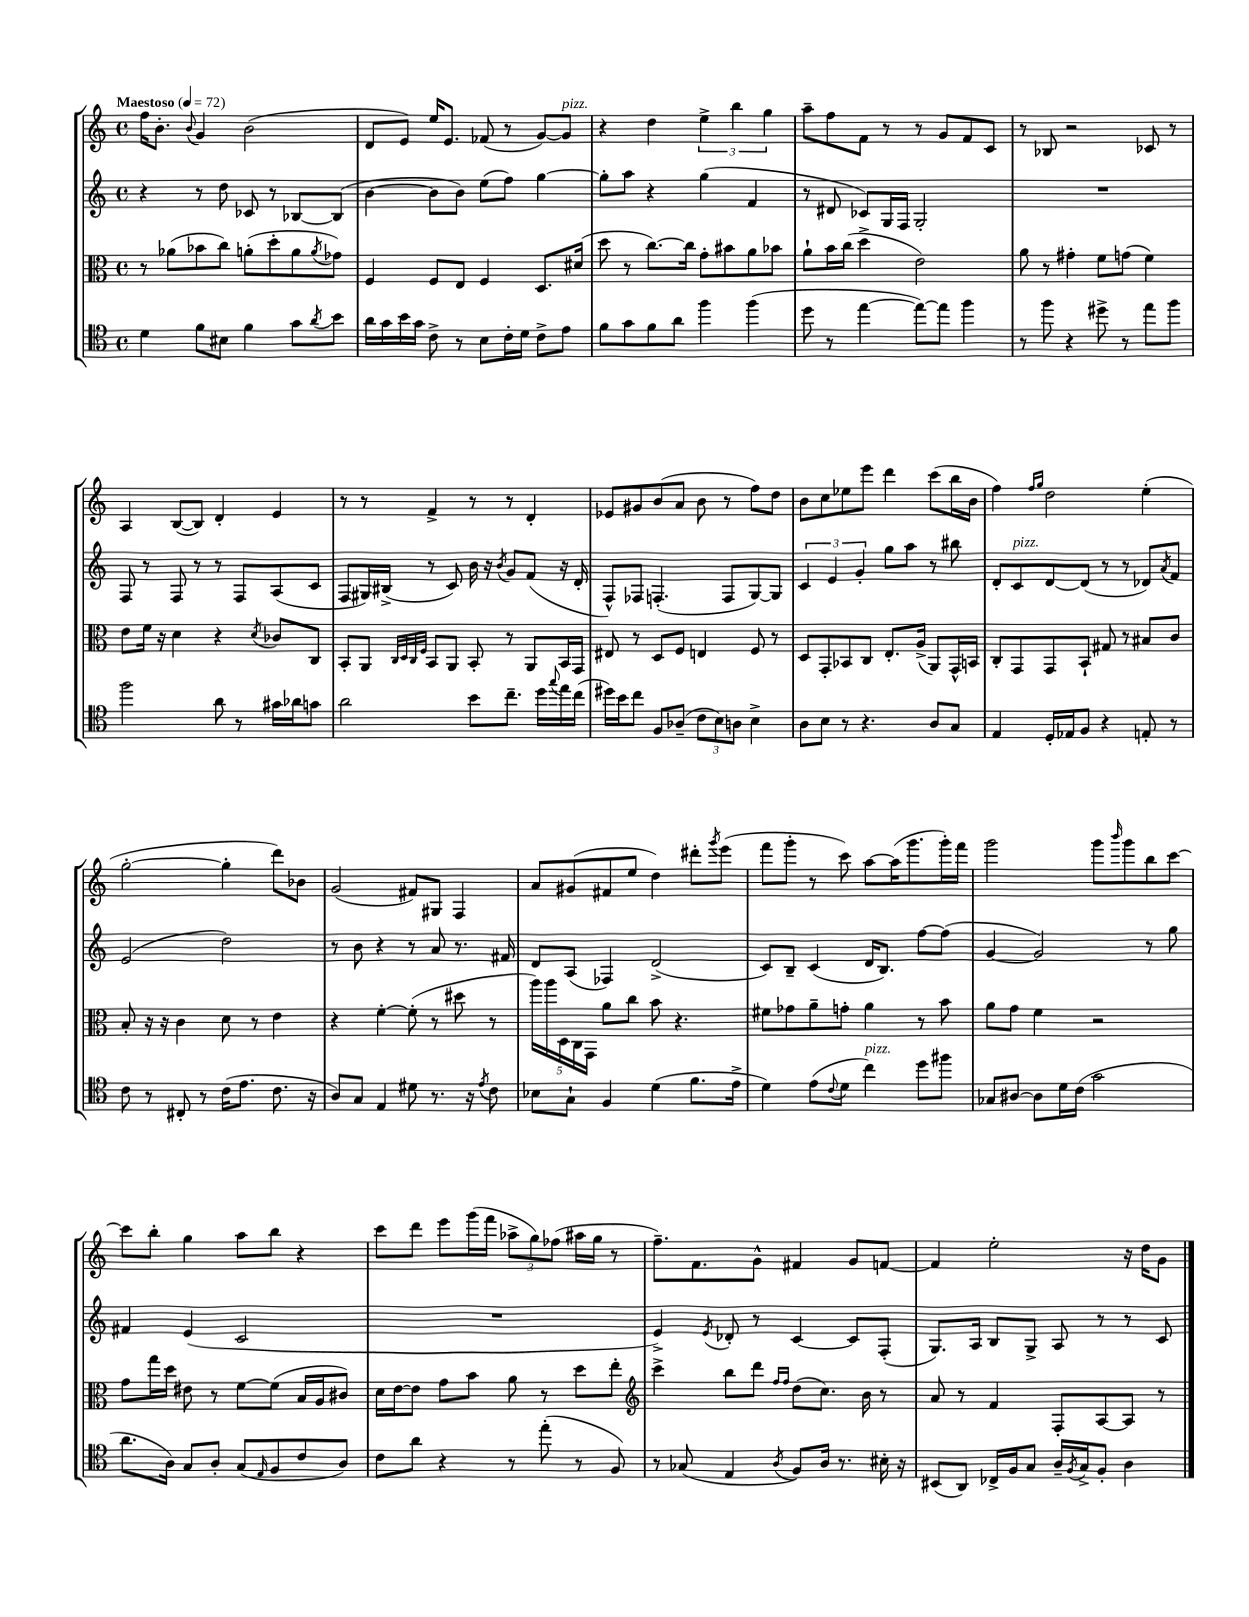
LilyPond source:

<<
\new StaffGroup <<
\new Staff = "s0" {
    \clef treble \key c \major \defaultTimeSignature \time 4/4 \tempo "Maestoso" 4 = 72
    f''16 b'8.-. \appoggiatura { b'8 } g'4 b'2( |
    d'8 e'8) e''16 e'8. fes'8( r8 g'8~) g'8^\markup { \italic "pizz." } |
    r4 d''4 \tuplet 3/2 { e''4-> b''4 g''4 } |
    a''8-- f''8 f'8 r8 r8 g'8 f'8 c'8 |
    r8 bes8 r2 ces'8 r8 |
    a4 b8~( b8) d'4-. e'4 |
    r8 r8 f'4-> r8 r8 d'4-. |
    ees'8 gis'8 b'8( a'8 b'8 r8 f''8) d''8 |
    b'8 c''8 ees''8 e'''8 d'''4 c'''8( b''16 b'16 |
    f''4) \grace { f''16 g''16 } d''2 e''4-.( |
    g''2~-. g''4-. d'''8) bes'8 |
    g'2( fis'8) gis8 f4 |
    a'8 gis'8( fis'8 e''8 d''4) dis'''8-. \acciaccatura { g'''8 } e'''8( |
    f'''8 g'''8-. r8 c'''8) a''8~ a''16( g'''8. g'''16-.) f'''16 |
    g'''2 g'''8 \grace { b'''16 } g'''8 b''8 c'''8~ |
    c'''8 b''8-. g''4 a''8 b''8 r4 |
    c'''8 d'''8 e'''8 g'''16( f'''16 \tuplet 3/2 { aes''8-> g''8) fes''8( } ais''16 g''16 r8 |
    f''8.--) f'8. g'8-^ fis'4 g'8 f'8~ |
    f'4 e''2-. r16 d''16 g'8 \bar "|." |
}
\new Staff = "s1" {
    \clef treble \key c \major \defaultTimeSignature \time 4/4
    r4 r8 d''8 ces'8 r8 bes8~ bes8( |
    b'4~ b'8 b'8) e''8( f''8) g''4~ |
    g''8-. a''8 r4 g''4( f'4 |
    r8 dis'8 ces'8) g16 f16 g2-. |
    R1 |
    f8 r8 f8 r8 r8 f8 a8( c'8 |
    f8 gis16) bis16->( r8 c'8) b'16 r16 \acciaccatura { b'8 } g'8 f'8( r16 d'16-. |
    f8-^) fes8 f4.-.( f8 g8~) g8 |
    \tuplet 3/2 { c'4 e'4 g'4-. } g''8 a''8 r8 bis''8 |
    d'8-. c'8^\markup { \italic "pizz." } d'8~ d'8( r8 r8 des'8) \acciaccatura { a'8 } f'8 |
    e'2( d''2) |
    r8 b'8 r4 r8 a'8 r8. fis'16 |
    d'8 a8( fes4) d'2->( |
    c'8) b8-- c'4( d'16 b8.) f''8~ f''8( |
    g'4~ g'2) r8 g''8 |
    fis'4 e'4( c'2 |
    R1 |
    e'4->) \acciaccatura { e'8 } des'8-. r8 c'4~ c'8 f8-.( |
    g8.) a16 b8 g8-> a8 r8 r8 c'8 \bar "|." |
}
\new Staff = "s2" {
    \clef alto \key c \major \defaultTimeSignature \time 4/4
    r8 aes'8( bes'8 c''8) a'8-.( d''8-. a'8 \acciaccatura { a'8 } ges'8) |
    f4 f8 e8 f4 d8. dis'16( |
    d''8 r8 c''8.~) c''16 g'8-. bis'8 a'8 bes'8 |
    a'8-! b'16 c''16( d''4-> e'2) |
    a'8 r8 gis'4-. f'8 g'8( f'4) |
    e'8 f'16 r16 d'4 r4 \acciaccatura { d'8 } ces'8 c8 |
    b,8-. a,8 \grace { c32 d32 c32 f32 } b,8 a,8 b,8-. r8 a,8 b,16 g,16 |
    eis8 r8 d8 f8 e4 f8 r8 |
    d8 g,8-. bes,8 c8 e8.-. a16->( a,8) g,16-^ b,16 |
    c8-. g,8 g,8 b,8-! gis8 r8 bis8 c'8 |
    b8-. r16 r16 c'4 d'8 r8 e'4 |
    r4 f'4~-. f'8-.( r8 dis''8 r8 |
    \tuplet 5/4 { a''16) a''16 d16 c16 g,16 } a'8 c''8 b'8 r4. |
    fis'8 ges'8 a'8-- g'8-. a'4 r8 b'8 |
    a'8 g'8 f'4 r2 |
    g'8 g''16 d''16 eis'8 r8 f'8~ f'8( b16 a16 cis'8) |
    d'16 e'16~ e'8 g'8 b'8 a'8 r8 d''8 e''8-. |
    \clef treble c'''4-> b''8 d'''8 \grace { f''16 f''16 } d''8( c''8.) b'16 r8 |
    a'8 r8 f'4 f8-. a8~ a8 r8 \bar "|." |
}
\new Staff = "s3" {
    \clef tenor \key c \major \defaultTimeSignature \time 4/4
    d'4 f'8 bis8 f'4 g'8 \acciaccatura { a'8 } b'8 |
    a'16 g'16 b'16 g'16 c'8-> r8 b8 c'16-. d'16 c'8-> e'8 |
    f'8 g'8 f'8 a'8 f''4 f''4( |
    d''8 r8 e''4~ e''8~) e''8 f''4 |
    r8 f''8 r4 dis''8-> r8 e''8 f''8 |
    f''2 a'8 r8 gis'16 aes'16 g'8 |
    a'2 b'8 c''8.-- d''16 \appoggiatura { g''8 } e''16 c''16( |
    dis''16) b'16 c''8 f8 aes8--( \tuplet 3/2 { c'8 b8) a8 } b4-> |
    a8 b8 r8 r4. a8 g8 |
    e4 d16-. ees16 f8 r4 e8-. r8 |
    c'8 r8 cis8-. r8 c'16( e'8. c'8. r16 |
    a8) g8 e4 dis'8 r8. r16 \acciaccatura { e'8 } c'8 |
    bes8 g8-! f4 d'4( f'8. e'16-> |
    d'4) e'8( \appoggiatura { c'8 } d'8 c''4^\markup { \italic "pizz." }) d''8 fis''8 |
    ges8 ais8~ ais8 d'16 c'16( g'2 |
    a'8. a16) g8 a8-. g8( \grace { e16 } f8 c'8 a8) |
    c'8 a'8 r4 r8 e''8-.( r8 f8) |
    r8 ges8( e4 \acciaccatura { a8 } f8) a16 r8. bis16-. r16 |
    bis,8( a,8) ces16-> f16 g8 a16-- \acciaccatura { f8 } g16-> f8-. a4 \bar "|." |
}
>>
>>
\layout { \context { \Score \remove "Bar_number_engraver" } }
